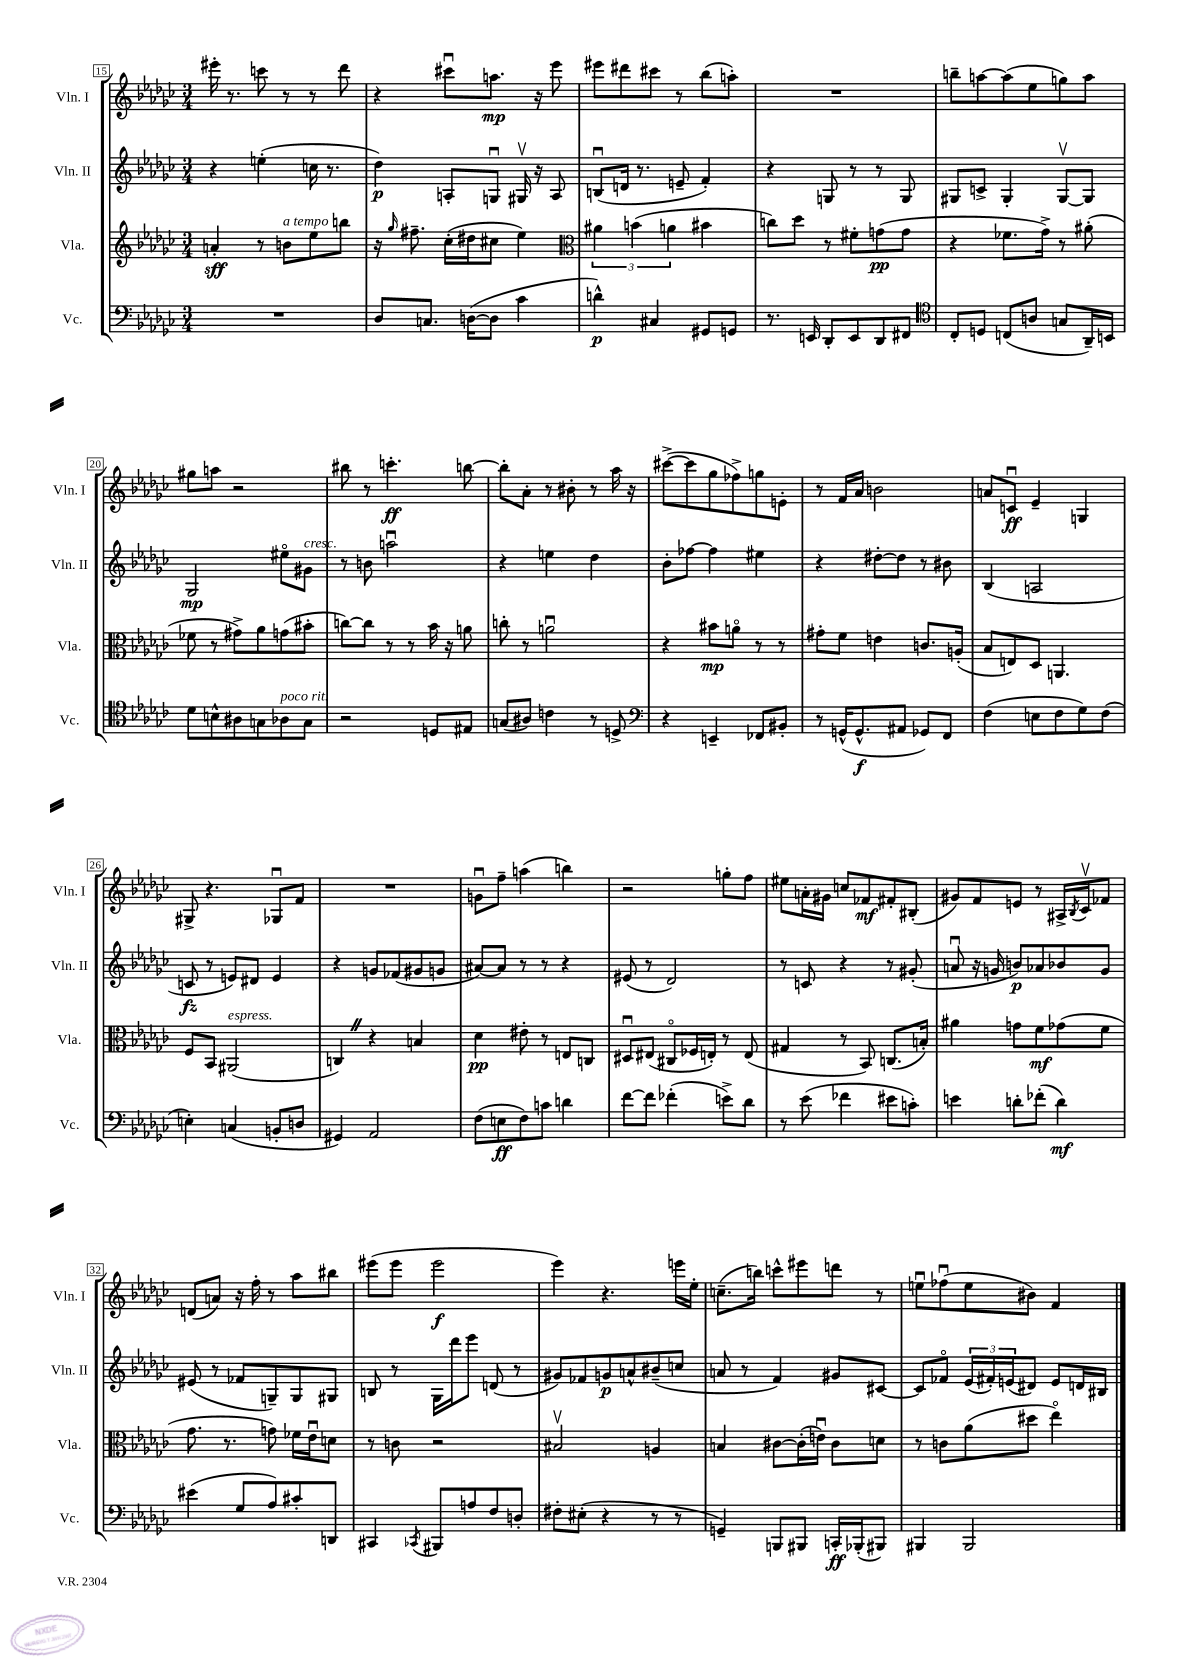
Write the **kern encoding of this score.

**kern	**dynam	**kern	**dynam	**kern	**dynam	**kern	**dynam
*part4	*part4	*part3	*part3	*part2	*part2	*part1	*part1
*staff4	*staff4	*staff3	*staff3	*staff2	*staff2	*staff1	*staff1
*I"Vc.	*	*I"Vla.	*	*I"Vln. II	*	*I"Vln. I	*
*I'Vc.	*	*I'Vla.	*	*I'Vln. II	*	*I'Vln. I	*
*clefF4	*	*clefG2	*	*clefG2	*	*clefG2	*
*k[b-e-a-d-g-c-]	*	*k[b-e-a-d-g-c-]	*	*k[b-e-a-d-g-c-]	*	*k[b-e-a-d-g-c-]	*
*M3/4	*	*M3/4	*	*M3/4	*	*M3/4	*
=15	=15	=15	=15	=15	=15	=15	=15
2.r	.	4an'/	sff	4r	.	16eee#X'\	.
.	.	.	.	.	.	8.r	.
.	.	8r	.	(4een'\	.	8cccn\	.
!	!	!LO:TX:a:i:t=a tempo	!	!	!	!	!
.	.	8bn\L	.	.	.	8r	.
.	.	8ee-\	.	16ccn\	.	8r	.
.	.	.	.	8.r	.	.	.
.	.	8bbn\J	.	.	.	8ddd-\	.
=16	=16	=16	=16	=16	=16	=16	=16
8D-/L	.	16r	.	4dd-\)	p	4r	.
.	.	16qqgg-/	.	.	.	.	.
.	.	8.ff#X~\	.	.	.	.	.
8.Cn/J	.	.	.	.	.	.	.
.	.	(16cc-'\LL	.	8An'/L	.	8ccc#Xu\L	.
([16Dn\KL	.	16dd#X\J	.	.	.	.	.
8D\J]	.	8cc#X\J	.	8Gnu/J	.	8.aan\J	mp
4c-\	.	4ee-\)	.	16G#Xv/	.	.	.
.	.	.	.	16r	.	16r	.
.	.	.	.	8A/	.	8eee-\	.
=17	=17	=17	=17	=17	=17	=17	=17
*	*	*clefC3	*	*	*	*	*
4dn^^\)	p	6a#X\	.	(8Bnu/L	.	8eee#X\L	.
.	.	.	.	16dn/Jk	.	8ddd#X\	.
.	.	(6bn\	.	.	.	.	.
.	.	.	.	8.r	.	.	.
4C#X/	.	.	.	.	.	8ccc#X\J	.
.	.	6an\	.	.	.	.	.
.	.	.	.	8en~/	.	8r	.
8GG#X/L	.	4b#X\	.	4f'/)	.	(8bb-\L	.
8GGn/J	.	.	.	.	.	8aan'\J)	.
=18	=18	=18	=18	=18	=18	=18	=18
8.r	.	8ccn\L)	.	4r	.	2.r	.
.	.	8dd-\J	.	.	.	.	.
16EEn/	.	.	.	.	.	.	.
8DD-'/L	.	8r	.	8Gn/	.	.	.
8EE/	.	8f#X'\L	.	8r	.	.	.
8DD-/	.	(8gn\	pp	8r	.	.	.
8FF#X/J	.	8g\J	.	8G/	.	.	.
=19	=19	=19	=19	=19	=19	=19	=19
*clefC4	*	*	*	*	*	*	*
8C-'/L	.	4r	.	8G#X/L	.	8bbn~\L	.
8Dn/J	.	.	.	8cn^/J	.	[8aan\	.
(8Cn/L	.	8.f-X\L	.	4G#'/	.	(8aa\]	.
8An/J	.	.	.	.	.	8ee-\	.
.	.	16g-^\Jk)	.	.	.	.	.
8Gn/L	.	8r	.	[8G#v/L	.	8ggn\)	.
16AA-~/L)	.	(8a#X'\	.	8G#/J]	.	8aa\J	.
16BBn/JJ	.	.	.	.	.	.	.
!!LO:LB:g=z
=20	=20	=20	=20	=20	=20	=20	=20
8d-\L	.	8f-X\	.	2G-/	mp	8gg#X\L	.
8Bn^^\	.	8r	.	.	.	8aan\J	.
8A#X\	.	8g#X^\L)	.	.	.	2r	.
8Gn\	.	8a-\	.	.	.	.	.
!LO:TX:a:i:t=poco rit.	!	!	!	!	!	!	!
8A-X\	.	(8gn\	.	8ee#X\L	.	.	.
!	!	!	!	!LO:TX:a:i:t=cresc.	!	!	!
8G\J	.	8b#X'\J	.	8g#X\J	.	.	.
=21	=21	=21	=21	=21	=21	=21	=21
2r	.	[8ccn\L)	.	8r	.	8bb#X\	.
.	.	8cc\J]	.	8bn\	.	8r	.
.	.	8r	.	2aanu\	.	4.cccn'\	ff
.	.	8r	.	.	.	.	.
8Dn/L	.	16b-\	.	.	.	.	.
.	.	16r	.	.	.	.	.
8E#X/J	.	8an\	.	.	.	[8bbn\	.
=22	=22	=22	=22	=22	=22	=22	=22
(8Gn/L	.	8ccn'\	.	4r	.	8bb'\L]	.
8A#X/J)	.	8r	.	.	.	8a-'\J	.
4cn\	.	2anu\	.	4een\	.	8r	.
.	.	.	.	.	.	8b#X'\	.
8r	.	.	.	4dd-\	.	8r	.
8Dn^/	.	.	.	.	.	16aa-\	.
.	.	.	.	.	.	16r	.
=23	=23	=23	=23	=23	=23	=23	=23
*clefF4	*	*	*	*	*	*	*
4r	.	4r	.	8b-'\L	.	([8ccc#X^\L	.
.	.	.	.	[8ff-X\J	.	8ccc#\]	.
4EEn~/	.	8b#X\L	mp	4ff-\]	.	8gg-\	.
.	.	8an\J	.	.	.	8ff-X^\)	.
8FF-X/L	.	8r	.	4ee#X\	.	8ggn\	.
8BB#X'/J	.	8r	.	.	.	8en'\J	.
=24	=24	=24	=24	=24	=24	=24	=24
8r	.	8g#X'\L	.	4r	.	8r	.
(16GGn^^/KL	.	8f\J	.	.	.	16f/LL	.
8.GG^^/	f	.	.	.	.	16a-/JJ	.
.	.	4en\	.	[8dd#X'\L	.	2bn\	.
8AA#X/J	.	.	.	8dd#\J]	.	.	.
8GG-X/L)	.	8.cn/L	.	8r	.	.	.
8FF/J	.	.	.	8b#X\	.	.	.
.	.	(16An'/Jk	.	.	.	.	.
=25	=25	=25	=25	=25	=25	=25	=25
(4F\	.	8B-/L	.	(4B-/	.	8an/L	.
.	.	8En/)	.	.	.	8cnu/J	ff
8En\L	.	8D-/J	.	2An/	.	4e-~/	.
8F\	.	4.AAn/	.	.	.	.	.
8G-\)	.	.	.	.	.	4Gn/	.
(8F\J	.	.	.	.	.	.	.
!!LO:LB:g=z
=26	=26	=26	=26	=26	=26	=26	=26
4En'\)	.	8F/L	.	8cn/	fz	8G#X^/	.
.	.	8BB-/J	.	8r	.	4.r	.
!	!	!LO:TX:a:i:t=espress.	!	!	!	!	!
(4Cn/	.	(2AA#X/	.	8en/L)	.	.	.
.	.	.	.	8d#X/J	.	.	.
8BBn'/L	.	.	.	4e/	.	8G-Xu/L	.
8Dn/J	.	.	.	.	.	8f/J	.
=27	=27	=27	=27	=27	=27	=27	=27
4GG#X/)	.	4CnZ/)	.	4r	.	2.r	.
2AA-/	.	4r	.	8gn/L	.	.	.
.	.	.	.	(8f-X/	.	.	.
.	.	4Bn/	.	8g#X/	.	.	.
.	.	.	.	8gn/J	.	.	.
=28	=28	=28	=28	=28	=28	=28	=28
(8F\L	.	4d-\	pp	[8a#X/L)	.	8gnu\L	.
8En\	ff	.	.	8a#/J]	.	8ff~\J	.
8F\)	.	8e#X'\	.	8r	.	(4aan\	.
8cn\J	.	8r	.	8r	.	.	.
4dn\	.	8En/L	.	4r	.	4bbn\)	.
.	.	8Cn/J	.	.	.	.	.
=29	=29	=29	=29	=29	=29	=29	=29
[8f\L	.	8D#Xu/L	.	(8e#X/	.	2r	.
8f\J]	.	(8E#X/J	.	8r	.	.	.
(4f-X'\	.	8C#X/L	.	2d-/)	.	.	.
.	.	16F-X/L	.	.	.	.	.
.	.	16En'/JJ)	.	.	.	.	.
8en^\L)	.	8r	.	.	.	8ggn'\L	.
8d-\J	.	(8E/	.	.	.	8ff\J	.
=30	=30	=30	=30	=30	=30	=30	=30
8r	.	4G#X/	.	8r	.	8ee#X\L	.
(8e-\	.	.	.	8cn/	.	16an'\L	.
.	.	.	.	.	.	16g#X\JJ	.
4f-X\	.	8r	.	4r	.	8ccn/L	.
.	.	8BB-/)	.	.	.	8f-X/	mf
8e#X\L	.	(8.Cn/L	.	8r	.	8f#X'/	.
8cn'\J)	.	.	.	(8g#X'/	.	(8B#X'/J	.
.	.	16Bn'/Jk)	.	.	.	.	.
=31	=31	=31	=31	=31	=31	=31	=31
4en\	.	4a#X\	.	8anu/	.	8g#X/L)	.
.	.	.	.	16r	.	8f/	.
.	.	.	.	16gn/	.	.	.
8dn'\L	.	8gn\L	.	8bn/L)	p	8en/J	.
(8f-X'\J	.	8f\	mf	8a-X/	.	8r	.
4d\)	mf	(8g-X\	.	8b-X/	.	16A#X^/LL	.
.	.	.	.	.	.	8qB-/	.
.	.	.	.	.	.	16c-v/J	.
.	.	8f\J	.	8g/J	.	8f-X/J	.
!!LO:LB:g=z
=32	=32	=32	=32	=32	=32	=32	=32
(4e#X\	.	8.g-\	.	(8e#X/	.	(8dn/L	.
.	.	.	.	8r	.	8an/J)	.
.	.	8.r	.	.	.	.	.
8G-/L	.	.	.	8f-X/L	.	16r	.
.	.	.	.	.	.	16ff'\	.
8A-/)	.	8gn\)	.	8Gn~/)	.	8r	.
8c#X'/	.	16f-X\LL	.	8G/	.	8aa-\L	.
.	.	16e-u\J	.	.	.	.	.
8DDn/J	.	8dn\J	.	8G#X/J	.	8bb#X\J	.
=33	=33	=33	=33	=33	=33	=33	=33
4CC#X/	.	8r	.	8Bn/	.	(8eee#X\L	.
.	.	8cn\	.	8r	.	8eee#\J	.
8qCC-X/	.	.	.	.	.	.	.
8BBB#X/L	.	2r	.	16G-\LL	.	2eee#\	f
.	.	.	.	16ddd-\J	.	.	.
8An/	.	.	.	8eee-\J	.	.	.
8F/	.	.	.	(8dn/	.	.	.
8Dn'/J	.	.	.	8r	.	.	.
=34	=34	=34	=34	=34	=34	=34	=34
8F#X'\L	.	2B#Xv/	.	8g#X/L)	.	4eee-\)	.
(8E#X'\J	.	.	.	8f-X/	.	.	.
4r	.	.	.	8gn/	p	4.r	.
.	.	.	.	8an^^/	.	.	.
8r	.	4An/	.	(8b#X~/	.	.	.
8r	.	.	.	8ccn/J	.	16eeen\LL	.
.	.	.	.	.	.	16ee-'\JJ	.
=35	=35	=35	=35	=35	=35	=35	=35
4GGn~/)	.	4Bn/	.	8an/	.	(8.ccn~\L	.
.	.	.	.	8r	.	.	.
.	.	.	.	.	.	16bbn\Jk)	.
8BBBn/L	.	[8c#X\L	.	4f/)	.	8cccn^^\L	.
8BBB#X/J	.	(16c#'\L]	.	.	.	8eee#X\	.
.	.	16enu\JJ)	.	.	.	.	.
16CCn'/LL	ff	8c#\L	.	8g#X/L	.	8dddn\J	.
(16BBB-X'/J	.	.	.	.	.	.	.
8BBB#X/J)	.	8dn\J	.	[8c#X/J	.	8r	.
=36	=36	=36	=36	=36	=36	=36	=36
4BBB#X/	.	8r	.	8c#/L]	.	8eenu\L	.
.	.	8cn\L	.	8f-X/J	.	(8ff-Xu\	.
2BBB#/	.	(8a-\	.	(24e-/LL	.	8ee\	.
.	.	.	.	24f#X'/)	.	.	.
.	.	.	.	(24en/J	.	.	.
.	.	8dd#X\J	.	8d#X/J)	.	8b#X\J)	.
.	.	4ee-\)	.	8e/L	.	4f/	.
.	.	.	.	16dn/L	.	.	.
.	.	.	.	16B#X/JJ	.	.	.
==	==	==	==	==	==	==	==
*-	*-	*-	*-	*-	*-	*-	*-
